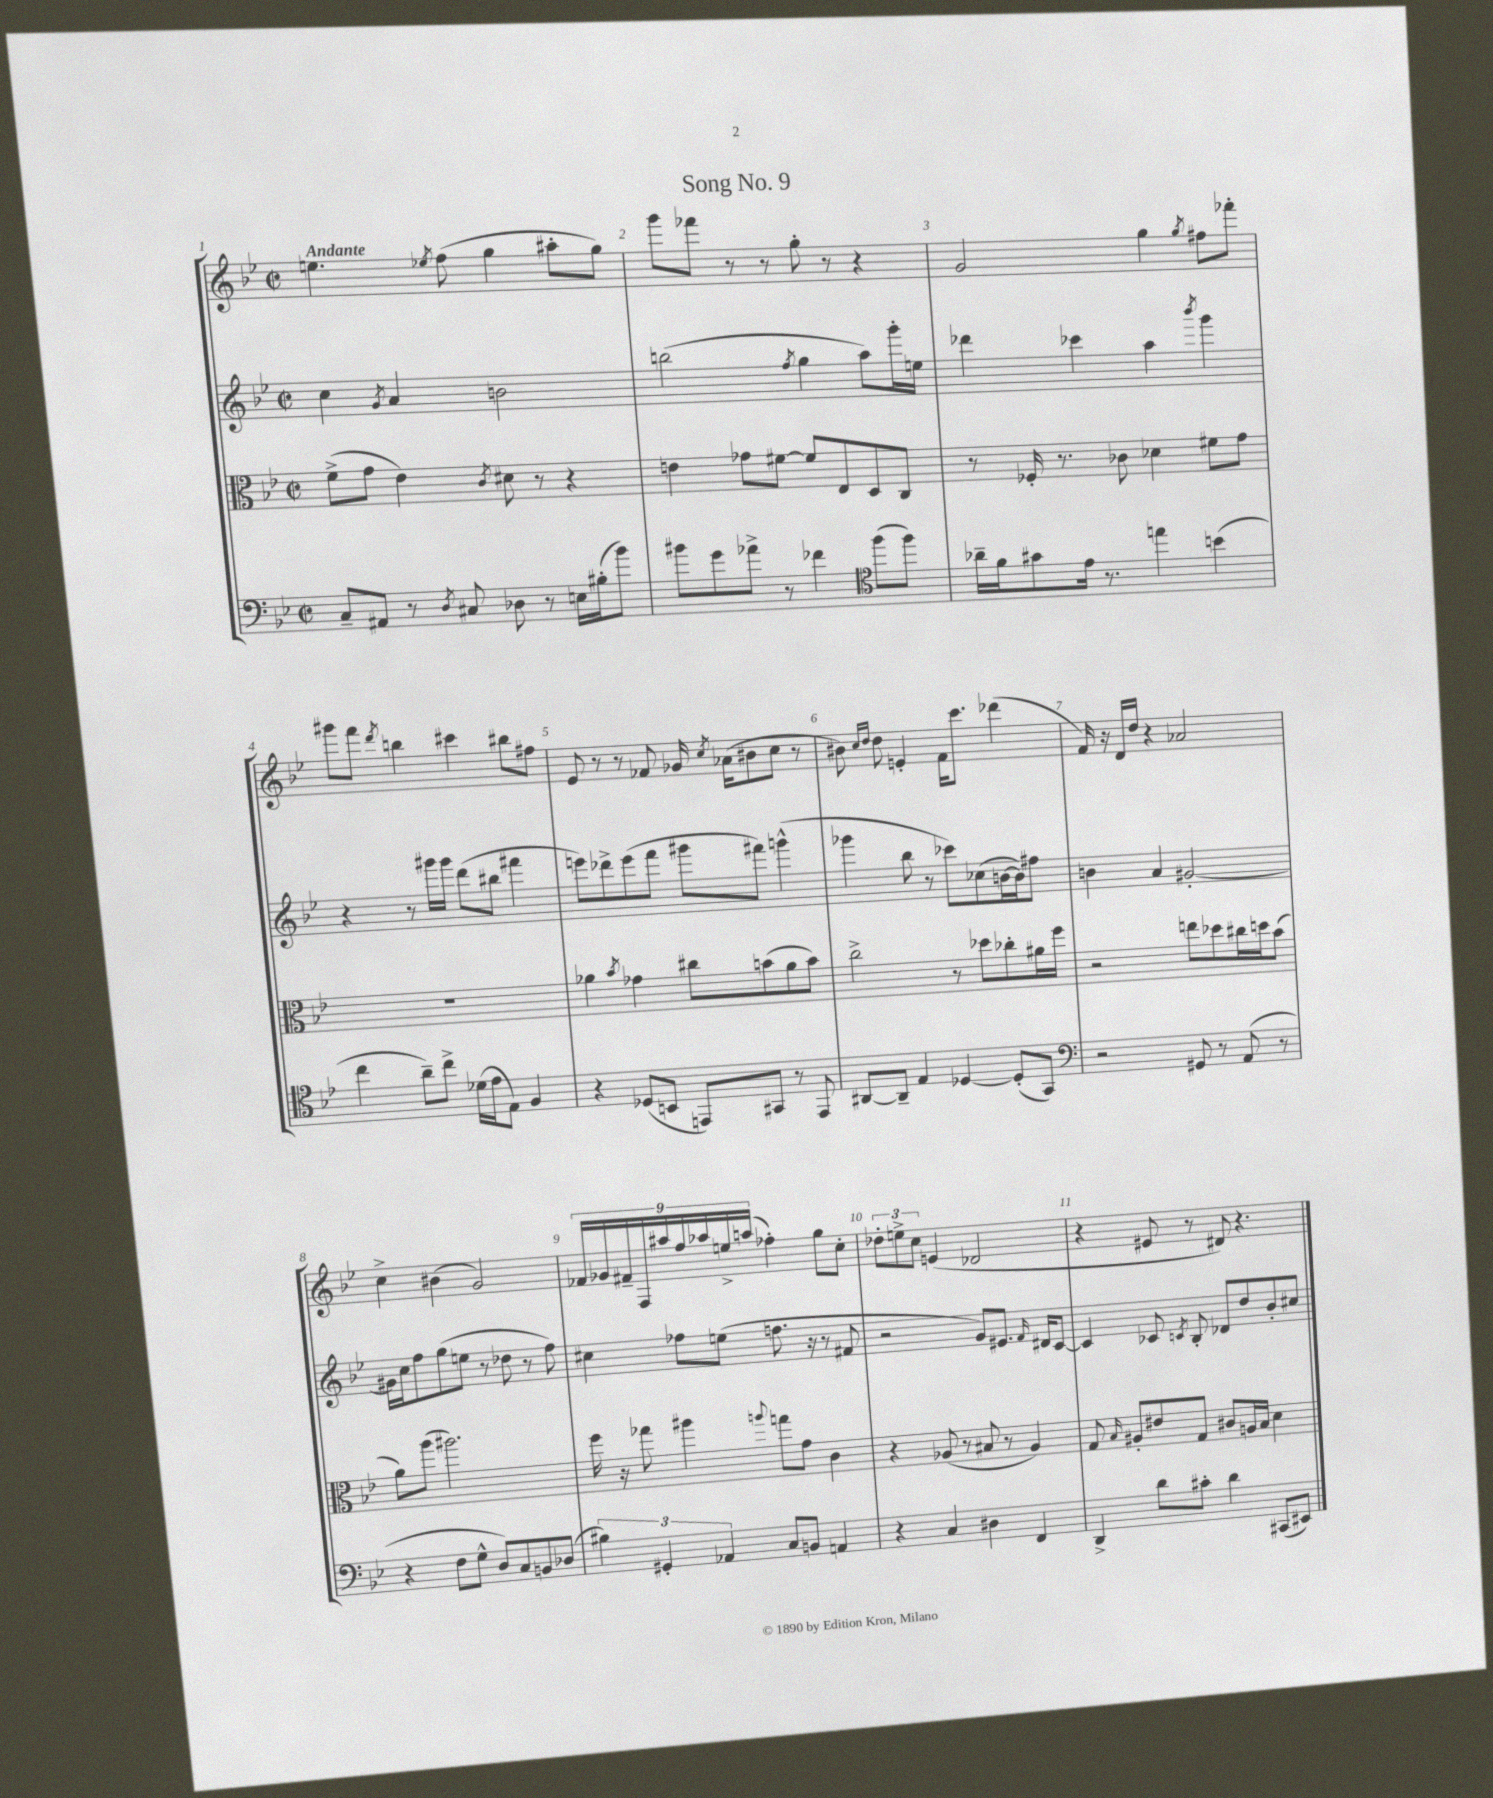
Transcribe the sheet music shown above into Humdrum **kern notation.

**kern	**kern	**kern	**kern
*part4	*part3	*part2	*part1
*staff4	*staff3	*staff2	*staff1
*clefF4	*clefC3	*clefG2	*clefG2
*k[b-e-]	*k[b-e-]	*k[b-e-]	*k[b-e-]
*M2/2	*M2/2	*M2/2	*M2/2
*met(c|)	*met(c|)	*met(c|)	*met(c|)
=1	=1	=1	=1
!	!	!	!LO:TX:a:B:t=Andante
8C~/L	(8f^\L	4cc\	4.een\
8AA#X/J	8g\J	.	.
.	.	8qg/	.
8r	4e-\)	4a/	.
8qD/	.	.	8qee-X/
8C#X/	.	.	(8ff\
.	8qc/	.	.
8D-X\	8d#X\	2bn\	4gg\
8r	8r	.	.
16En\LL	4r	.	8aa#X'\L
(16B#X'\J	.	.	.
8b-\J)	.	.	8gg\J)
=2	=2	=2	=2
8b#X\L	4en\	(2bbn\	8ggg\L
8g\	.	.	8fff-X\J
8a-X^\J	8g-X\L	.	8r
8r	[8f#X\J	.	8r
.	.	8qff/	.
4f-X\	8f#/L]	4gg\	8gg'\
.	8E-/	.	8r
*clefC4	*	*	*
(8ff\L	8D/	8aa\L)	4r
8ff\J)	8C/J	16ggg'\L	.
.	.	16een\JJ	.
=3	=3	=3	=3
16a-X~\LL	8r	4ddd-X\	2g/
16f\J	.	.	.
8g#X\	16F-X'/	.	.
.	8.r	.	.
16e-\Jk	.	4ccc-X\	.
8.r	.	.	.
.	8c-X\	.	.
4een\	4d-X\	4aa\	4gg\
.	.	8qbbb-/	8qgg/
(4bn\	8f#X\L	4ggg\	8ff#X\L
.	8g\J	.	8fff-X'\J
!!LO:LB:g=z
=4	=4	=4	=4
4cc\	1r	4r	8ggg#X\L
.	.	.	8fff\J
.	.	.	8qddd/
8a~\L)	.	8r	4bbn\
8cc^\J	.	16ggg#X\LL	.
.	.	16ggg#\JJ	.
(16d-X\LL	.	(8ddd\L	4ccc#X\
16e-\J	.	.	.
8E-\J)	.	8bb#X\J	.
4F/	.	4fff#X\	8bb#X\L
.	.	.	8ff#X\J
=5	=5	=5	=5
4r	4a-X\	8eeen\L)	8e-/
.	.	8ddd-X^\	8r
.	8qb-/	.	.
(8D-X/L	4g-X\	(8eee\	8r
8BBn/J	.	8fff\J	8f-X/
8EEn/L)	8cc#X\L	8ggg#X\L	16g-X/
.	.	.	8qcc/
.	.	.	(16a-X\KL
8GG#X/J	(8bn\	8fff#X\J)	8b#X\
8r	8a-\	(4gggn^^\	8cc\J
8EE/	8b\J)	.	8r
=6	=6	=6	=6
[8AA#X/L	2cc^\	4ggg-X\	8b#X\)
.	.	.	16qqcc/LL
.	.	.	16qqdd/JJ
8AA#~/J]	.	.	8dd\
4E-/	.	8bb-\	4en'/
.	.	8r	.
[4D-X/	8r	8ccc-X\L)	16f\KL
.	.	.	8.ccc\J
.	8dd-X\L	(8cc-X\	.
(8D-'/L]	8cc-X'\	[16bn\L	(4ddd-X\
.	.	16b\J])	.
8GG/J)	16a#X\L	8ff#X\J	.
.	16ff\JJ	.	.
=7	=7	=7	=7
*clefF4	*	*	*
2r	2r	4bn\	16f/)
.	.	.	16r
.	.	.	16d/LL
.	.	.	16dd/JJ
.	.	4a/	4r
8GG#X/	8een\L	[2g#X'/	2a-X/
8r	8dd-X\	.	.
(8AA/	16cc#X\L	.	.
.	16ddn\J	.	.
8r	(8b-\J	.	.
!!LO:LB:g=z
=8	=8	=8	=8
4r	8a\L)	16g#X\LL]	4cc^\
.	.	16cc\J	.
.	(8aa\J	8ff\	.
8F\L	2.aa#X\)	(8gg\	(4b#X\
8G^^\J	.	8een\J	.
8D/L)	.	8r	2g/)
8C/	.	8dd-X\	.
8BBn/	.	8r	.
(8D-X/J	.	8ff\)	.
=9	=9	=9	=9
6B#X\)	16ff\	4cc#X\	18f-X/LL
.	.	.	18g-X/
.	16r	.	.
.	.	.	18f#X~/
.	8gg-X\	.	.
6GG#X'/	.	.	18F/
.	.	.	18aa#X/
.	4aa#X\	8ff-X\L	.
.	.	.	18ff/
6AA-X/	.	.	18aa-X/
.	.	(8een\J	.
.	.	.	18een^/
.	.	.	(18aan/JJ
.	8qqaan/	.	.
8C/L	8ggn\L	8.ffn\	4ff-X'\)
8BBn/J	8g\J	.	.
.	.	16r	.
4AAn/	4c\	8r	8gg\L
.	.	8f#X/	8cc'\J
=10	=10	=10	=10
4r	4r	2r	12dd-X'\L
.	.	.	12een^\
.	.	.	12cc\J
4C/	(8A-X/	.	(4en/
.	8r	.	.
4D#X\	8B#X/	8g/L)	2d-X/
.	8r	8.e#X/J	.
4FF/	4A-/)	.	.
.	.	16qqf/	.
.	.	16d#X/KL	.
.	.	[8c/J	.
=11	=11	=11	=11
4DD^/	8G/	4c/]	4r
.	16qqB-/	.	.
.	8A#X'/L	.	.
8d\L	8e#X/	8c-X/	8e#X/
.	.	8qcn/	.
8c#X'\J	8G/J	8B-'/	8r
4d\	8c#X/L	8d-X/L	8d#X/)
.	16An/L	8dd/	4.r
.	16B-/JJ	.	.
(8CC#X/L	4d\	8b-'/	.
8EE#X/J)	.	8cc#X/J	.
==	==	==	==
*-	*-	*-	*-
